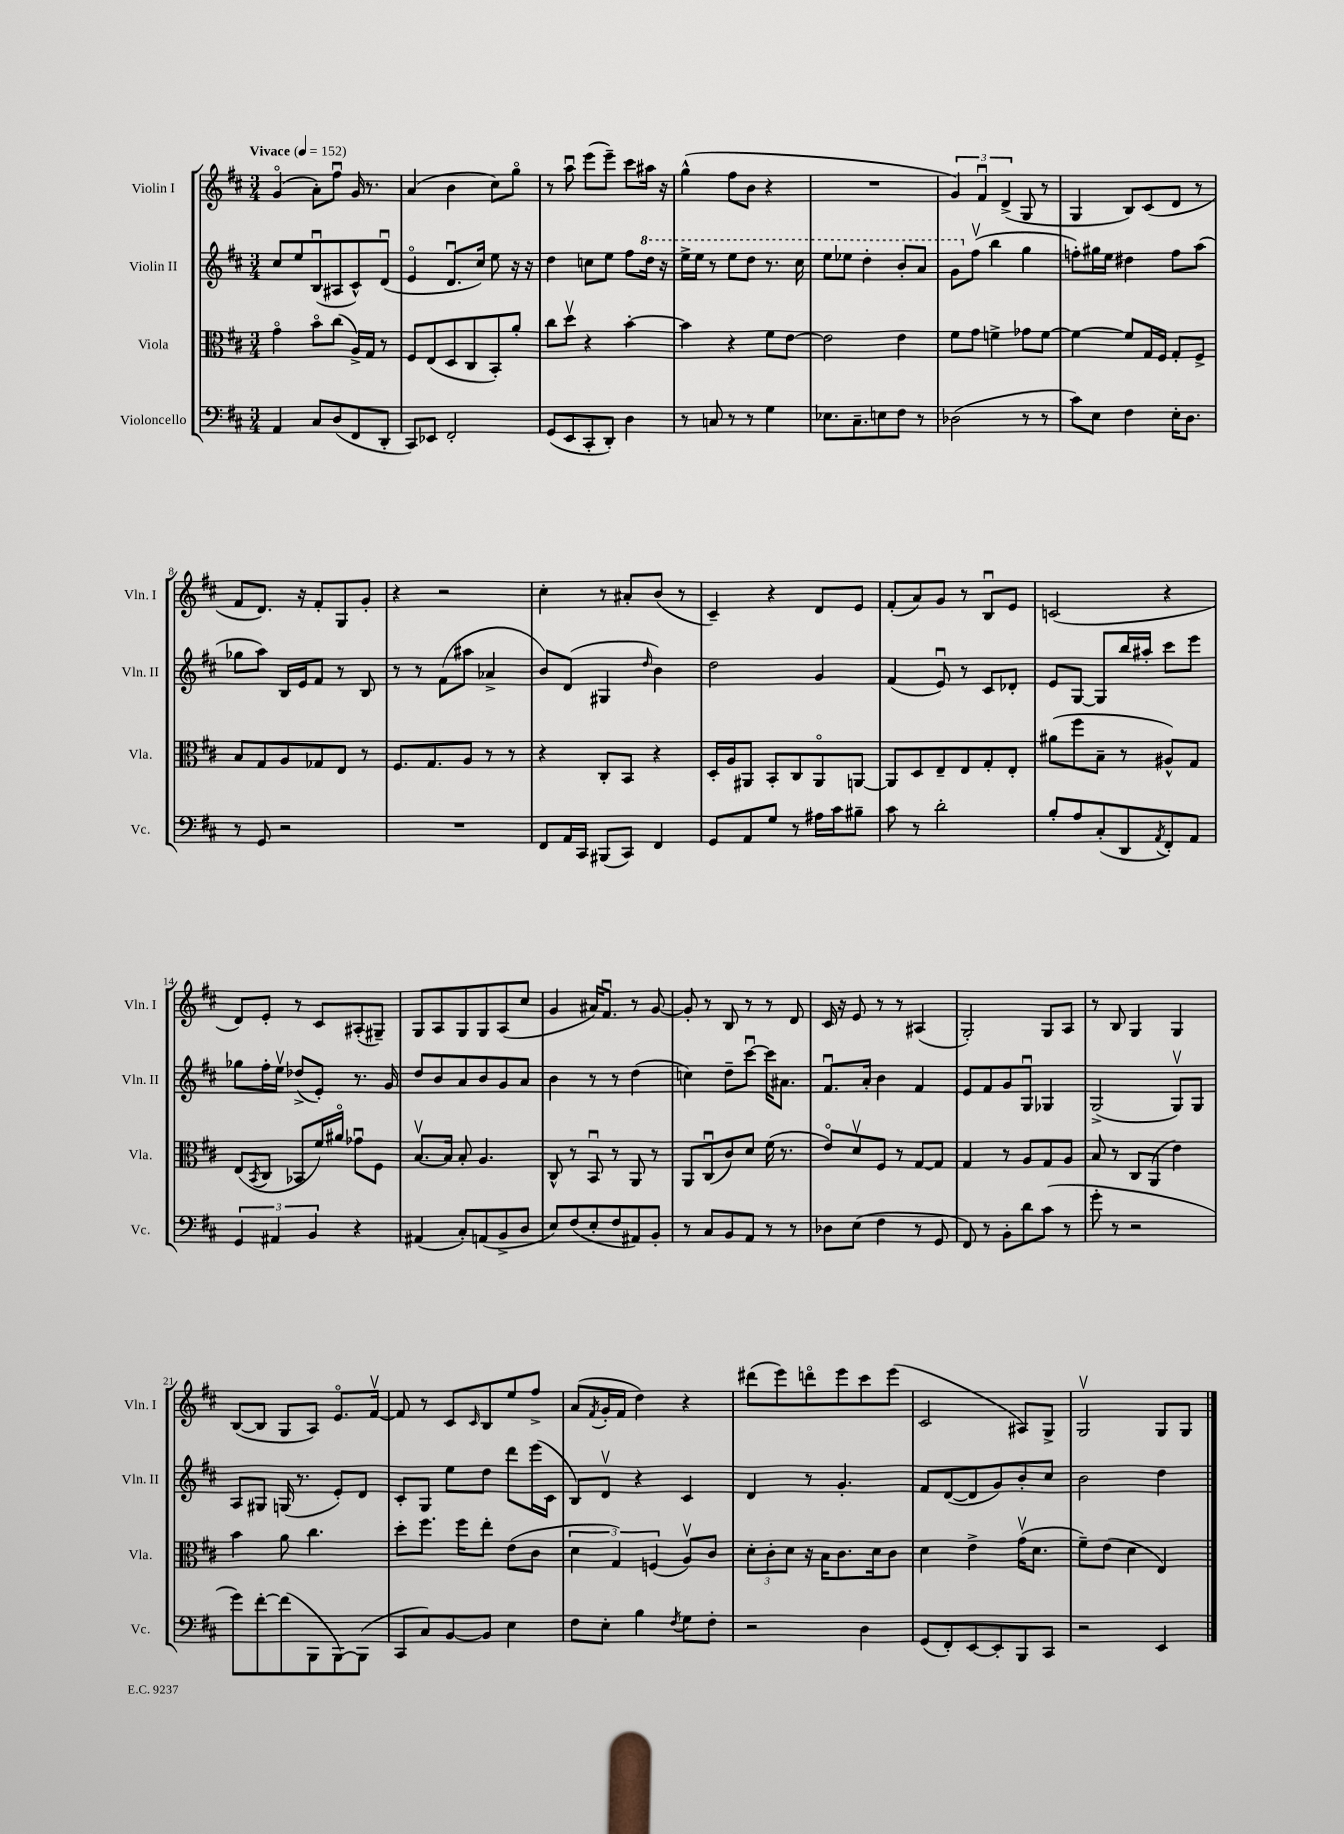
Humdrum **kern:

**kern	**kern	**kern	**kern
*staff4	*staff3	*staff2	*staff1
*clefF4	*clefC3	*clefG2	*clefG2
*k[f#c#]	*k[f#c#]	*k[f#c#]	*k[f#c#]
*M3/4	*M3/4	*M3/4	*M3/4
*MM152	*MM152	*MM152	*MM152
4AA/	4go\	8cc#/L	(4go/
.	.	8ee/	.
8C#/L	8bo\L	(8Bu/	8a'\L)
(8D/	(8cc#\J	8A#/	8ff#u\J
8FF#/	16A^/LL)	8c#^^/)	16g/
.	16G/JJ	.	8.r
8DD'/J	8r	(8du/J	.
=	=	=	=
8CC#/L)	8F#/L	4eo/	(4a/
8EE-/J	(8E/	.	.
2FF#'/	8D/	8.du/L	4b\
.	8C#/	.	.
.	.	16cc#/Jk)	.
.	8BB'/)	8ee\	8cc#\L)
.	8a'/J	16r	8ggo\J
.	.	16r	.
=	=	=	=
(8GG/L	8cc#\L	4dd\	8r
8EE/	8ddv\J	.	8aau\
8CC#'/	4r	8cc\L	(8eee\L
8DD'/J)	.	8ee\J	8eee~\J)
4D\	[4b'\	8ff#\L	8ccc#\L
.	.	16ddd\Jk	16aa#\Jk
.	.	16r	16r
=	=	=	=
8r	4b\]	16eee^\LL	(4gg^^\
.	.	16eee\JJ	.
8C/	.	8r	.
8r	4r	8eee\L	8ff#\L
8r	.	8ddd\J	8b\J
4G\	8f#\L	8.r	4r
.	[8e\J	.	.
.	.	16ccc#\	.
=	=	=	=
8.E-\L	2e\]	8eee\L	2.r
.	.	8eee-\J	.
8.C#~\	.	.	.
.	.	4ddd'\	.
8E\	.	.	.
8F#\J	4e\	8bb'/L	.
8r	.	8aa/J	.
=	=	=	=
(2D-\	8f#\L	8gg\L	6g/)
.	8g\J	(8ff#v\J	.
.	.	.	6f#u/
.	4f^\	4bb\	.
.	.	.	(6d^/
8r	8g-\L	4gg\	8G/
8r	[8f\J	.	8r
=	=	=	=
8c#\L)	4f\_	8ff'\L)	4G/
8E\J	.	16gg#\L	.
.	.	16ee\JJ	.
4F#\	8f/]L	4dd#\	8B/L)
.	16G/L	.	(8c#/
.	16F#/JJ	.	.
16E'\LK	8G'/L	8ff\L	8d/J
8.D\J	.	.	.
.	8F#^/J	(8aa\J	8r
=	=	=	=
8r	8B/L	8gg-\L	8f#/L
8GG/	8G/	8aa\J)	8.d/J)
2r	8A/	16B/LL	.
.	.	16e/J	16r
.	8G-/	8f#/J	8f#'/L
.	8E/J	8r	8G/
.	8r	8B/	8g'/J
=	=	=	=
2.r	8.F#/L	8r	4r
.	.	8r	.
.	8.G/	.	.
.	.	(8f#\L	2r
.	8A/J	8aa#\J	.
.	8r	4a-^/	.
.	8r	.	.
=	=	=	=
8FF#/L	4r	8b/L)	4cc#'\
16AA/L	.	(8d/J	.
16CC#/JJ	.	.	.
(8BBB#/L	8C#'/L	4G#/	8r
8CC#/J)	8BB/J	.	8a#'/L
.	.	16qqdd/	.
4FF#/	4r	4b\)	(8b/J
.	.	.	8r
=	=	=	=
8GG/L	16D'/LL	2dd\	4c#~/)
.	16A/J	.	.
8AA/	8AA#/J	.	.
8G/J	8BB'/L	.	4r
8r	8C#/	.	.
16A#\LL	8AA#o/	4g/	8d/L
16c#\J	.	.	.
8B#~\J	[8AA/J	.	8e/J
=	=	=	=
8c#\	8AA/]L	(4f#/	(8f#'/L
8r	8D/	.	8a/)
2d'\	8E~/	8eu/)	8g/J
.	8E/	8r	8r
.	8G'/	8c#/L	8Bu/L
.	8E'/J	8d-'/J	8e/J
=	=	=	=
8B'/L	(8a#\L	8e/L	(2c/
8A/	8ff#\	[8G/J	.
(8C#'/	8B~\J	8G/]L	.
8DD/	8r	16bb/L	.
.	.	16aa#'/JJ	.
8qAA/	.	.	.
8FF#'/)	8A#^^/L)	8ccc#\L	4r
8AA/J	8G/J	8eee\J	.
=	=	=	=
6GG/	(8E/L	8gg-\L	8d/L)
.	8qBB/	.	.
.	8C#/J	16ff#'\L	8e'/J
6AA#/	.	.	.
.	.	16eev\JJ	.
.	8BB-/L	(8dd-^/L	8r
6BB/	.	.	.
.	16f#/L)	8e'/J)	8c#/L
.	16a#o/JJ	.	.
4r	8g-u\L	8.r	(8A#'/
.	8F#\J	.	8G#~/J)
.	.	16g/	.
=	=	=	=
(4AA#/	[8.Bv/L	8dd/L	8G/L
.	.	8b/	8A/
.	16B/]Jk	.	.
8C#'/L)	8B'/	8a/	8G/
(8AA/	4.A/	8b/	8G/
8BB^/	.	8g/	(8A/
8D/J	.	8a/J	8cc#/J
=	=	=	=
8E/L)	8C#^^/	4b\	4g/
(8F#/	8r	.	.
8E'/	8BBu/	8r	16a#/LK)
.	.	.	8.f#u/J
8F#/	8r	8r	.
8AA#/)	8AA/	(4dd\	8r
8BB'/J	8r	.	[8g/
=	=	=	=
8r	8AA/L	4cc\)	8g'/]
8C#/L	(8C#u/	.	8r
8BB/	8c#/)	8dd~\L	8B/
8AA/J	8d/J	[8ccc#u\J	8r
8r	(16f#\	16ccc#\]LK	8r
.	8.r	8.a#\J	.
8r	.	.	8d/
=	=	=	=
8D-\L	8eo/L)	8.f#u/L	16c#/
.	.	.	16r
(8E\J	8dv/	.	8e/
.	.	16a'/Jk	.
4F#\	8F#/J	4b\	8r
.	8r	.	8r
8r	[8G/L	4f#/	(4A#/
8GG/	8G/]J	.	.
=	=	=	=
8FF#/)	4G/	8e/L	2G'/)
8r	.	8f#/	.
8BB'\L	8r	8g/	.
8d\	8A/L	8Gu/J	.
(8c#\J	8G/	4G-/	8G/L
8r	8A/J	.	8A/J
=	=	=	=
8g'\	8B/	(2G^/	8r
8r	8r	.	8B/
2r	8C#/L	.	4G/
.	(8AA/J	.	.
.	4e\)	8Gv/L)	4G/
.	.	8G/J	.
=	=	=	=
8g\L)	4b\	8A/L	([8B/L
[8f#'\	.	8G#/J	8B/]J
(8f#\]	8a\	(16G/	8G/L
.	.	8.r	.
8BBB\	4.cc#\	.	8A/J)
[8BBB\)	.	8e'/L)	8.eo/L
(8BBB\]J	.	8d/J	.
.	.	.	[16f#v/Jk
=	=	=	=
8CC#/L	8dd'\L	8c#'/L	8f#/]
8C#/)	8.ff#\J	8G/J	8r
[8BB/	.	8ee\L	8c#/L
.	16ff#\LK	.	.
.	.	.	16qqc#/
8BB/]J	8ee'\J	8dd\J	8B/
4E\	(8e\L	8ddd\L	8ee/
.	8c#\J	(16eee\L	8ff#^/J
.	.	16c#\JJ	.
=	=	=	=
8F#\L	6d\	8B/L)	(8a/L
.	.	.	8qf#/
8E'\J	.	8dv/J	16g'/L
.	6G/)	.	.
.	.	.	16f#/JJ
4B\	.	4r	4dd\)
.	(6F/	.	.
8qF#/	.	.	.
8G\L	8Av/L)	4c#/	4r
8F#'\J	8c#/J	.	.
=	=	=	=
2r	12d'\L	4d/	(8ddd#\L
.	12c#'\	.	.
.	.	.	8eee\)
.	12d\J	.	.
.	16r	8r	8dddo\
.	16B\LK	.	.
.	8.c#\	4.g'/	8eee\
4D\	.	.	8ccc#\
.	16d\k	.	.
.	8c#\J	.	(8eee\J
=	=	=	=
(8GG/L	4d\	8f#/L	2c#/
8FF#'/)	.	([8d/	.
[8EE/	4e^\	8d/]	.
8EE'/]	.	8g/)	.
8BBB/	(16gv\LK	8b'/	8A#/L)
.	8.d\J	.	.
8CC#/J	.	8cc#/J	8G^/J
=	=	=	=
2r	8f#~\L)	2b\	2Gv/
.	(8e\J	.	.
.	4d\	.	.
4EE/	4E/)	4dd\	8G/L
.	.	.	8G/J
==	==	==	==
*-	*-	*-	*-
